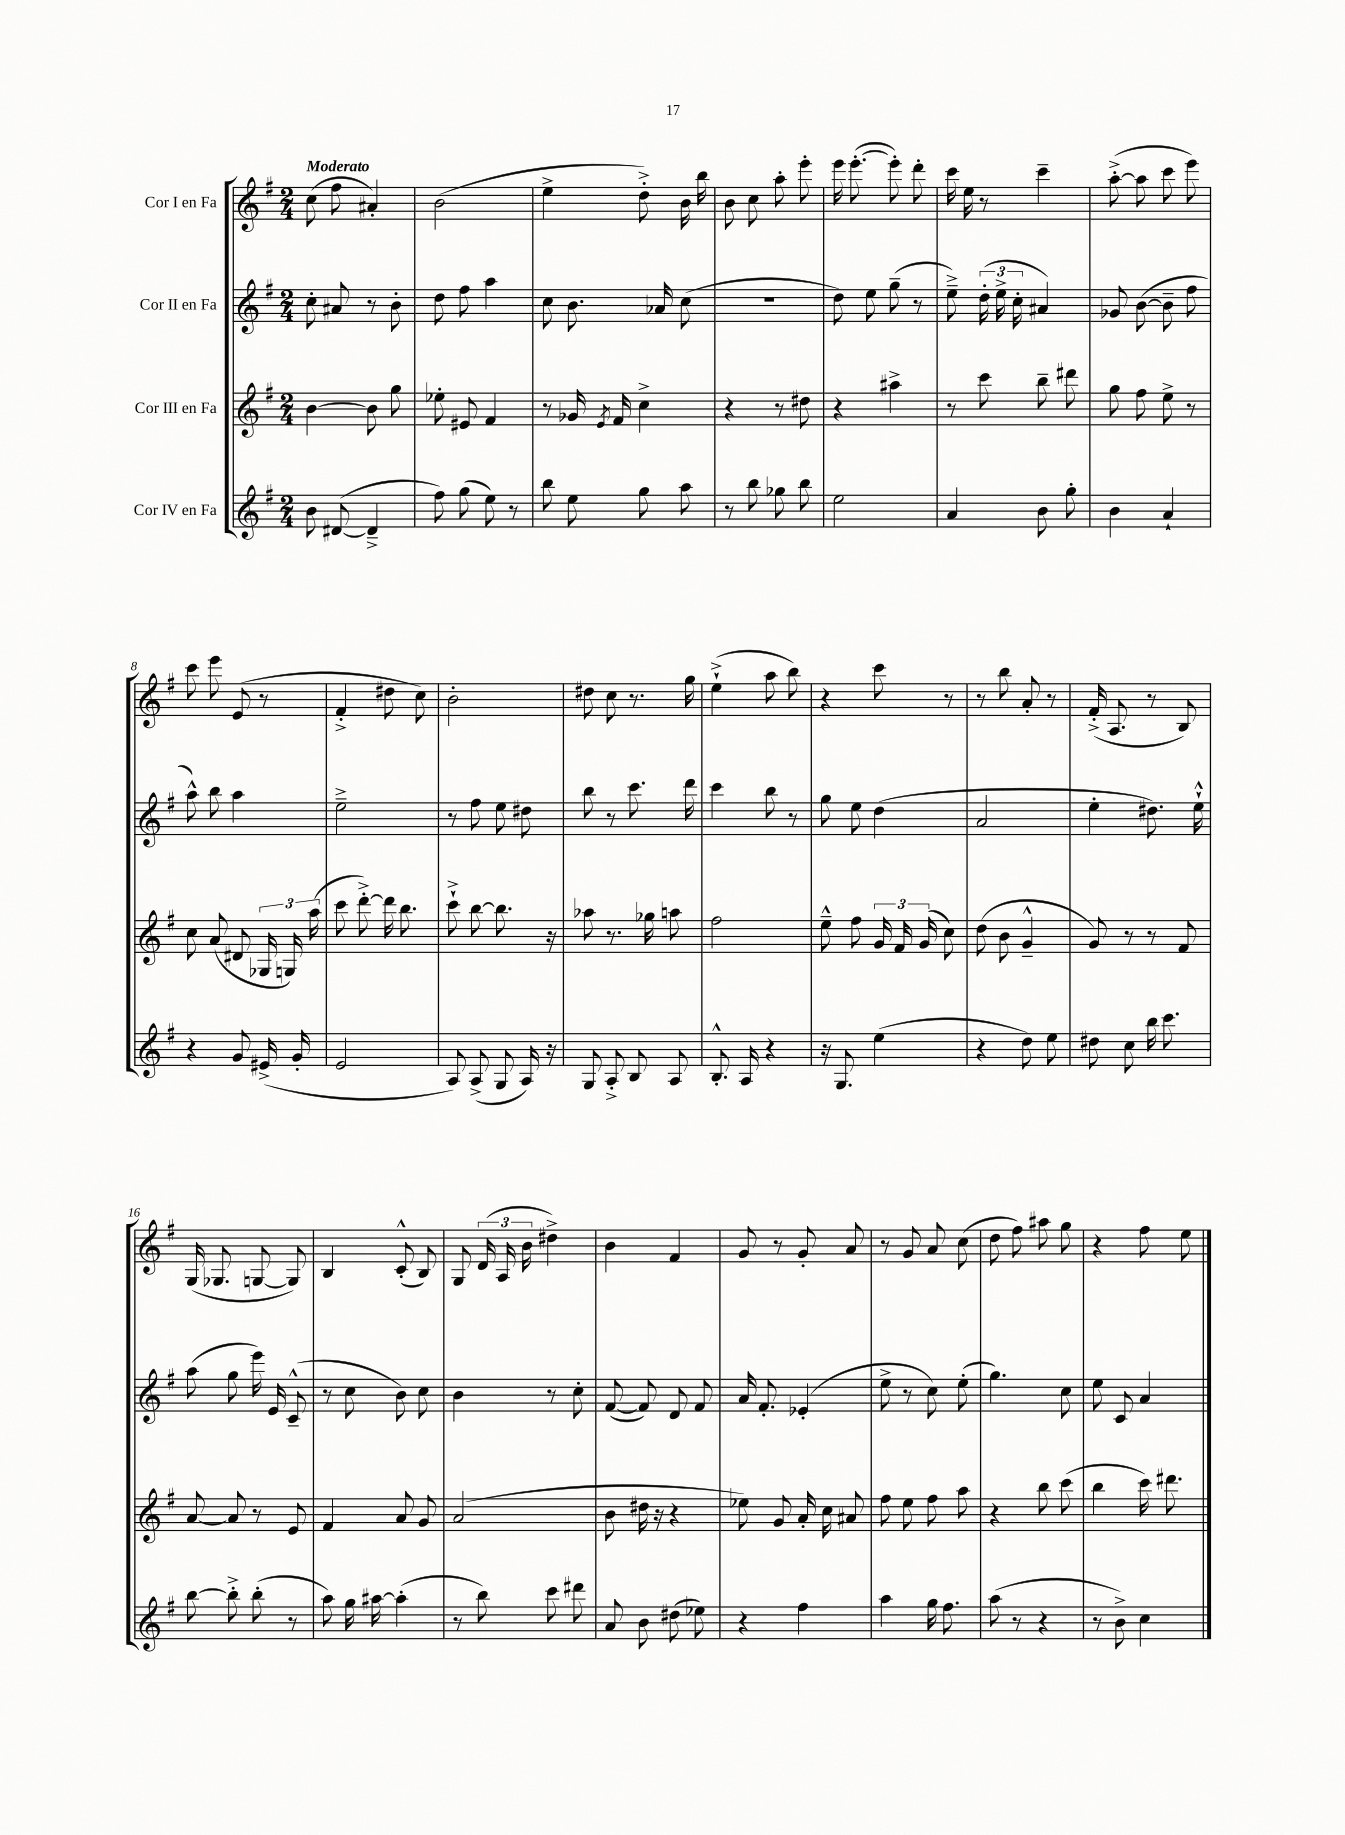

**kern	**kern	**kern	**kern
*part4	*part3	*part2	*part1
*staff4	*staff3	*staff2	*staff1
*I"Cor IV en Fa	*I"Cor III en Fa	*I"Cor II en Fa	*I"Cor I en Fa
*clefG2	*clefG2	*clefG2	*clefG2
*k[f#]	*k[f#]	*k[f#]	*k[f#]
*M2/4	*M2/4	*M2/4	*M2/4
=1	=1	=1	=1
!	!	!	!LO:TX:a:B:t=Moderato
8b\	[4b\	8cc'\	(8cc\
([8d#X/	.	8a#X/	8ff#\
4d#~^/]	8b\]	8r	4a#X'/)
.	8gg\	8b'\	.
=2	=2	=2	=2
8ff#\)	8ee-X'\	8dd\	(2b\
(8gg\	8e#X/	8ff#\	.
8ee\)	4f#/	4aa\	.
8r	.	.	.
=3	=3	=3	=3
8bb\	8r	8cc\	4ee^\
8ee\	16g-X/	8.b\	.
.	8qe/	.	.
.	16f#/	.	.
8gg\	4cc^\	.	8dd'^\)
.	.	16a-X/	.
8aa\	.	(8cc\	16b\
.	.	.	16bb\
=4	=4	=4	=4
8r	4r	2r	8b\
8bb\	.	.	8cc\
8gg-X\	8r	.	8aa'\
8bb\	8dd#X\	.	8eee'\
=5	=5	=5	=5
2ee\	4r	8dd\)	16eee\
.	.	.	([8.eee'\
.	.	8ee\	.
.	4aa#X^\	(8gg~\	8eee'\])
.	.	8r	8ddd'\
=6	=6	=6	=6
4a/	8r	8ee~^\)	16ccc\
.	.	.	16ee\
.	8ccc\	(24dd'\	8r
.	.	24ee^\	.
.	.	24cc'\	.
8b\	8bb~\	4a#X/)	4ccc~\
8gg'\	8ddd#X\	.	.
=7	=7	=7	=7
4b\	8gg\	8g-X/	([8aa'^\
.	8ff#\	([8b\	8aa\]
4a`/	8ee^\	8b~\]	8ccc\
.	8r	8ff#\	8eee\)
!!LO:LB:g=z
=8	=8	=8	=8
4r	8cc\	8aa^^\)	8ccc\
.	(8a/	8bb\	8eee\
8g/	8d#X/	4aa\	(8e/
(16e#X^/	24G-X/	.	8r
.	24Gn/)	.	.
16g'/	.	.	.
.	(24aa\	.	.
=9	=9	=9	=9
2e/	8ccc\	2ee~^\	4f#'^/
.	[8ddd'^\)	.	.
.	16ddd\]	.	8dd#X\
.	8.bb\	.	.
.	.	.	8cc\)
=10	=10	=10	=10
8A/)	8ccc`^\	8r	2b'\
(8A^/	[8bb\	8ff#\	.
8G/	8.bb\]	8ee\	.
16A/)	.	8dd#X\	.
16r	16r	.	.
=11	=11	=11	=11
8G/	8aa-X\	8bb\	8dd#X\
8A'^/	8.r	8r	8cc\
8B/	.	8.ccc\	8.r
.	16gg-X\	.	.
8A/	8aan\	.	.
.	.	16ddd\	16gg\
=12	=12	=12	=12
8.B'^^/	2ff#\	4ccc\	(4ee`^\
16A/	.	.	.
4r	.	8bb\	8aa\
.	.	8r	8bb\)
=13	=13	=13	=13
16r	8ee~^^\	8gg\	4r
8.G/	.	.	.
.	8ff#\	8ee\	.
(4ee\	24g/	(4dd\	8ccc\
.	24f#/	.	.
.	(24g/	.	.
.	8cc\)	.	8r
=14	=14	=14	=14
4r	(8dd\	2a/	8r
.	8b\	.	8bb\
8dd\)	4g~^^/	.	8a'/
8ee\	.	.	8r
=15	=15	=15	=15
8dd#X\	8g/)	4ee'\	(16f#'^/
.	.	.	8.A/
8cc\	8r	.	.
16bb\	8r	8.dd#X\)	8r
8.ccc\	.	.	.
.	8f#/	.	8B/)
.	.	16ee`^^\	.
!!LO:LB:g=z
=16	=16	=16	=16
[8bb\	[8a/	(8aa\	(16G/
.	.	.	8.G-X/
8bb'^\]	8a/]	8gg\	.
(8bb'\	8r	16eee\)	[8Gn/
.	.	16e/	.
8r	8e/	(8c~^^/	8G/])
=17	=17	=17	=17
8aa\)	4f#/	8r	4B/
16gg\	.	8cc\	.
[16aa#X\	.	.	.
(4aa#'\]	8a/	8b\)	(8c'^^/
.	8g/	8cc\	8B/)
=18	=18	=18	=18
8r	(2a/	4b\	8G/
8bb\)	.	.	(24d/
.	.	.	24A/
.	.	.	24b\
8ccc\	.	8r	4dd#X^\)
8ddd#X\	.	8cc'\	.
=19	=19	=19	=19
8a/	8b\	([8f#/	4b\
8b\	16dd#X\	8f#/])	.
.	16r	.	.
(8dd#X\	4r	8d/	4f#/
8ee-X\)	.	8f#/	.
=20	=20	=20	=20
4r	8ee-X\)	16a/	8g/
.	.	8.f#'/	.
.	8g/	.	8r
4ff#\	16a'/	(4e-X'/	8g'/
.	16cc\	.	.
.	8a#X/	.	8a/
=21	=21	=21	=21
4aa\	8ff#\	8ee^\	8r
.	8ee\	8r	8g/
16gg\	8ff#\	8cc\)	8a/
8.ff#\	.	.	.
.	8aa\	(8ee'\	(8cc\
=22	=22	=22	=22
(8aa\	4r	4.gg\)	8dd\
8r	.	.	8ff#\)
4r	8bb\	.	8aa#X\
.	(8ccc\	8cc\	8gg\
=23	=23	=23	=23
8r	4bb\	8ee\	4r
8b^\)	.	8c/	.
4cc\	16ccc\)	4a/	8ff#\
.	8.ddd#X\	.	.
.	.	.	8ee\
==	==	==	==
*-	*-	*-	*-
